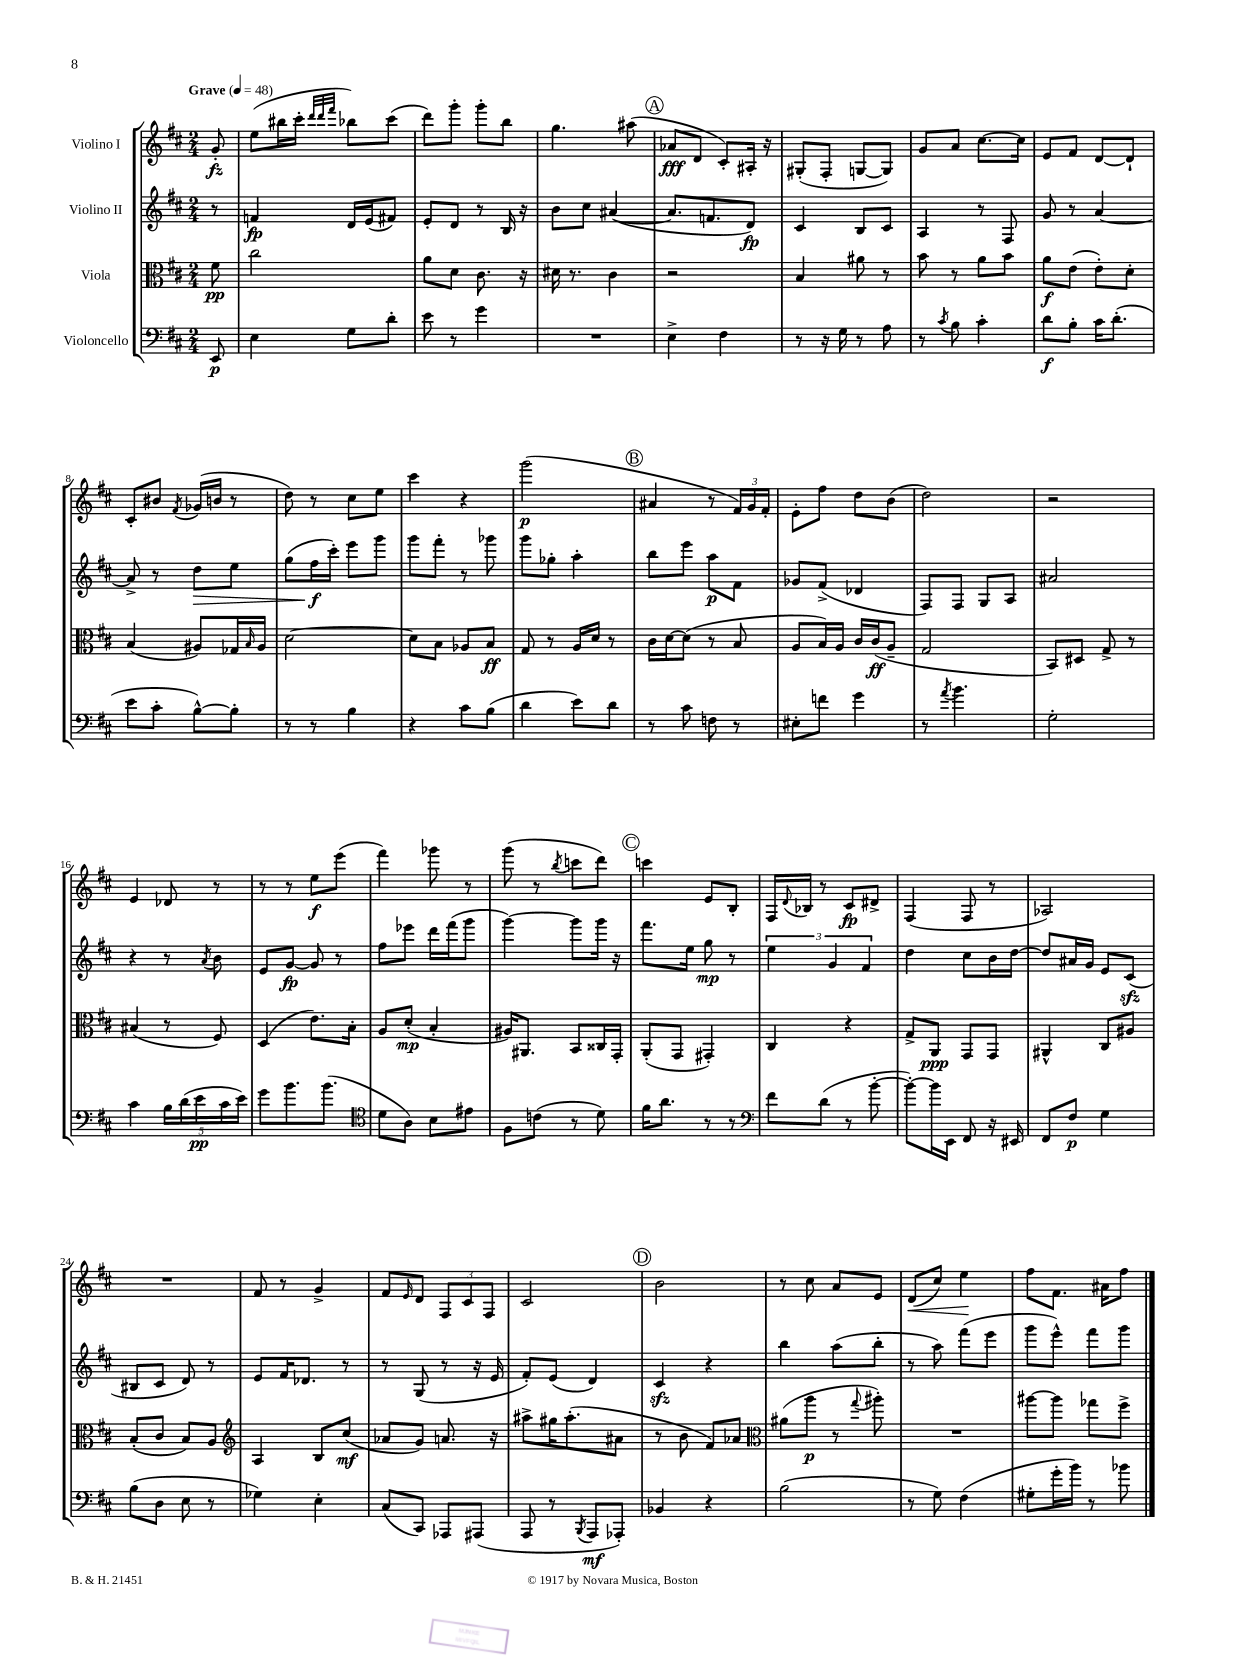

**kern	**kern	**kern	**kern
*staff4	*staff3	*staff2	*staff1
*clefF4	*clefC3	*clefG2	*clefG2
*k[f#c#]	*k[f#c#]	*k[f#c#]	*k[f#c#]
*M2/4	*M2/4	*M2/4	*M2/4
*MM48	*MM48	*MM48	*MM48
8EE/	8f#\	8r	8g'/
=	=	=	=
4E\	2cc#\	4f/	(8ee\L
.	.	.	16bb#\L
.	.	.	16ccc#'\JJ
.	.	.	32qqddd/LLL
.	.	.	32qqddd/
.	.	.	32qqfff#/JJJ
8G\L	.	16d/LL	8bb-\L)
.	.	(16e/J	.
8d'\J	.	8f#/J)	(8ccc#\J
=	=	=	=
8e\	8a\L	8e'/L	8ddd\L)
8r	8d\J	8d/J	8ggg'\J
4g\	8.c#\	8r	8ggg'\L
.	.	16B/	8bb\J
.	16r	16r	.
=	=	=	=
2r	16d#\	8b\L	4.gg\
.	8.r	.	.
.	.	8cc#\J	.
.	4c#\	([4a#/	.
.	.	.	(8aa#\
=	=	=	=
4E^\	2r	8.a#/]L	8a-/L
.	.	.	8d/J
.	.	8.f/	.
4F#\	.	.	8c#'/L)
.	.	8d/J)	16A#'/Jk
.	.	.	16r
=	=	=	=
8r	4B/	4c#/	(8G#'/L
16r	.	.	8F#'/J
16G\	.	.	.
8r	8a#\	8B/L	[8G/L
8A\	8r	8c#/J	8G/]J)
=	=	=	=
8r	8b\	4A/	8g/L
8qc#/	.	.	.
8B\	8r	.	8a/J
4c#'\	8a\L	8r	[8.cc#\L
.	8b\J	8F#/	.
.	.	.	16cc#\]Jk
=	=	=	=
8d\L	8a\L	8g/	8e/L
8B'\J	(8e\J	8r	8f#/J
16c#\LK	8e'\L)	[4a/	[8d/L
(8.d'\J	.	.	.
.	8d'\J	.	8d`/]J
=	=	=	=
8e\L	(4B/	8a^/]	8c#'/L
8c#'\J	.	8r	8b#/J
.	.	.	8qf#/
[8B^^\L)	8A#/L)	8dd\L	(16g-/LL
.	.	.	16b/JJ
8B'\]J	16G-/L	8ee\J	8r
.	16qqB/	.	.
.	16A#/JJ	.	.
=	=	=	=
8r	[2d\	(8gg\L	8dd\)
8r	.	16ff#\L	8r
.	.	16ccc#'\JJ)	.
4B\	.	8eee\L	8cc#\L
.	.	8ggg\J	8ee\J
=	=	=	=
4r	8d\]L	8ggg\L	4ccc#\
.	8B\J	8fff#'\J	.
8c#\L	8A-/L	8r	4r
(8B\J	8B/J	8ggg-\	.
=	=	=	=
4d\	8G/	8ggg\L	(2ggg\
.	8r	8gg-'\J	.
8e\L)	16A/LL	4aa'\	.
.	16d/JJ	.	.
8d\J	8r	.	.
=	=	=	=
8r	16c#\LL	8bb\L	4a#/
.	[16d\J	.	.
8c#\	(8d\]J	8eee\J	.
8F\	8r	8aa\L	8r
8r	8B/	8f#\J	24f#/LL)
.	.	.	24g/
.	.	.	24f#'/JJ
=	=	=	=
8E#'\L	8A/L	8g-/L	8e'\L
8f\J	16B/L)	(8f#^/J	8ff#\J
.	16A/JJ	.	.
4g\	16c#/LL	4d-/	8dd\L
.	(16c#/J	.	.
.	8A~/J	.	(8b\J
=	=	=	=
8r	2G/	8F#/L)	2dd\)
8qa/	.	.	.
4.b\	.	8F#/J	.
.	.	8G/L	.
.	.	8A/J	.
=	=	=	=
2G'\	8BB/L)	2a#/	2r
.	8D#/J	.	.
.	8G^/	.	.
.	8r	.	.
=	=	=	=
4c#\	(4B#/	4r	4e/
20B\LL	8r	8r	8d-/
(20d\	.	.	.
20e\	.	.	.
.	.	8qa/	.
.	8F#/)	8b\	8r
20c#\	.	.	.
20e\JJ)	.	.	.
=	=	=	=
8g\L	(4D/	8e/L	8r
8.b\	.	[8g/J	8r
.	8.e\L)	8g/]	8ee\L
(8.b\J	.	.	.
.	.	8r	(8eee\J
.	16B'\Jk	.	.
=	=	=	=
*clefC4	*	*	*
8d\L	8A/L	8ff#\L	4fff#\)
8A\J)	(8d'/J	8eee-\J	.
8B\L	4B'/	16ddd\LL	8ggg-\
.	.	(16fff#\J	.
8e#\J	.	8ggg\J	8r
=	=	=	=
8F#\L	16A#/LK)	[4ggg\)	(8ggg\
.	8.AA#/J	.	.
(8c\J	.	.	8r
.	.	.	8qbb/
8r	8BB/L	8ggg\]L	8ccc\L
8d\)	16C##/L	16ggg\Jk	8ddd\J)
.	16GG'/JJ	16r	.
=	=	=	=
16f#\LK	(8AA'/L	8.fff#\L	4ccc\
8.a\J	.	.	.
.	8GG/J	.	.
.	.	16ee\Jk	.
8r	4GG#'/)	8gg\	8e/L
8r	.	8r	8B'/J
=	=	=	=
*clefF4	*	*	*
8f#\L	4C#/	6ee\	16F#/LL
.	.	.	8qqd/
.	.	.	16B-/JJ
(8d\J	.	.	8r
.	.	6g/	.
8r	4r	.	8c#/L
.	.	6f#/	.
[8b'\	.	.	8d#^/J
=	=	=	=
8b'\_L)	8G^/L	4dd\	(4F#/
16b\]L	8AA/J	.	.
16EE\JJ	.	.	.
8FF#/	8GG/L	8cc#\L	8F#/
16r	8GG/J	16b\L	8r
16EE#/	.	[16dd\JJ	.
=	=	=	=
8FF#/L	4AA#^^/	8dd/]L	2A-/)
8F#/J	.	16a#/L	.
.	.	16g/JJ	.
4G\	8C#/L	8e/L	.
.	8A#/J	(8c#/J	.
=	=	=	=
(8B\L	(8B'/L	8B#/L	2r
8D\J	8c#/J	8c#/J	.
8E\	8B/L)	8d/)	.
8r	8A/J	8r	.
=	=	=	=
*	*clefG2	*	*
4G-\)	4A/	8e/L	8f#/
.	.	16f#/K	8r
.	.	8.d-/J	.
4E'\	8B/L	.	4g^/
.	(8cc#/J	8r	.
=	=	=	=
(8C#/L	8a-/L	8r	8f#/L
.	.	.	16qqe/
8CC#/J)	8g/J)	(8G/	8d/J
8AAA-/L	8.a/	8r	12F#/L
.	.	.	12c#/
(8AAA#/J	.	16r	.
.	.	.	12F#/J
.	16r	16e/	.
=	=	=	=
8AAA/	8aa#^\L	8f#'/L)	2c#/
8r	16gg#\K	(8e/J	.
.	(8.aa#'\	.	.
8qBBB/	.	.	.
8AAA/L	.	4d/)	.
8AAA-'/J)	8a#\J	.	.
=	=	=	=
4BB-/	8r	4c#/	2b\
.	8b\	.	.
4r	8f#/L)	4r	.
.	8a-/J	.	.
=	=	=	=
*	*clefC3	*	*
(2B\	(8a#\L	4bb\	8r
.	8aa\J	.	8cc#\
.	8r	(8aa\L	8a/L
.	8qqgg/	.	.
.	8aa#'\)	8bb'\J	8e/J
=	=	=	=
8r	2r	8r	(8d/L
8G\)	.	8aa\)	8cc#/J)
(4F#\	.	(8fff#\L	4ee\
.	.	8eee\J	.
=	=	=	=
8G#'\L	[8aa#\L	8ggg\L	8ff#\L
16g'\L	8aa#\]J	8eee^^\J)	8.f#\J
16b\JJ)	.	.	.
8r	8gg-\L	8fff#\L	.
.	.	.	16a#\LK
8b-\	8ff#^\J	8ggg\J	8ff#\J
==	==	==	==
*-	*-	*-	*-
